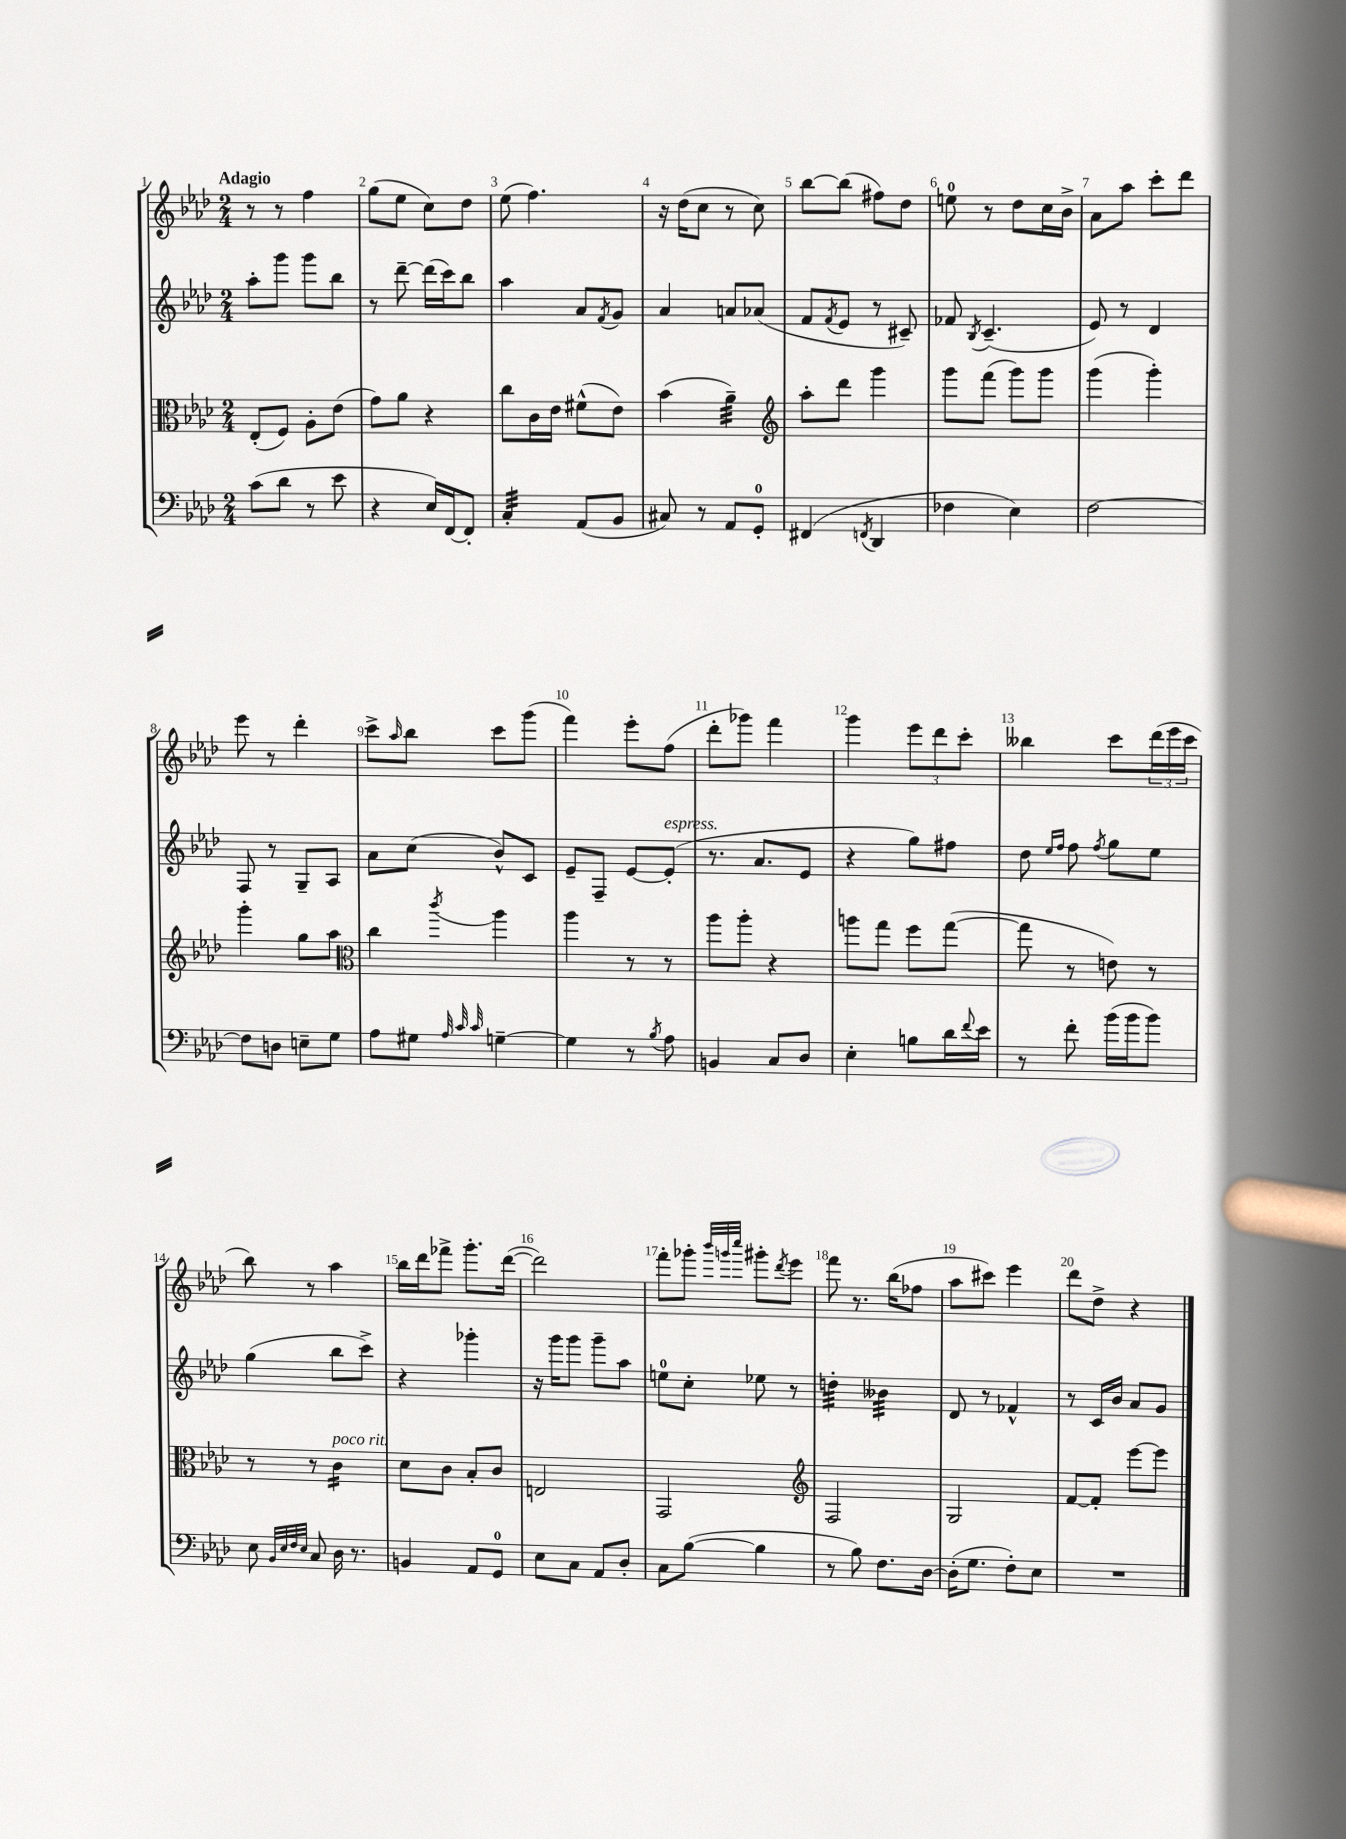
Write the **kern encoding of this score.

**kern	**kern	**kern	**kern
*staff4	*staff3	*staff2	*staff1
*clefF4	*clefC3	*clefG2	*clefG2
*k[b-e-a-d-]	*k[b-e-a-d-]	*k[b-e-a-d-]	*k[b-e-a-d-]
*M2/4	*M2/4	*M2/4	*M2/4
(8c\L	(8E-'/L	8aa-'\L	8r
8d-\J	8F/J)	8ggg\J	8r
8r	8A-'\L	8ggg\L	4ff\
8e-\	(8e-\J	8bb-\J	.
=	=	=	=
4r	8g\L)	8r	(8gg\L
.	8a-\J	[8ddd-~\	8ee-\J
16E-/LL)	4r	(16ddd-\]LL	8cc\L)
[16FF/J	.	16ccc\J)	.
8FF'/]J	.	8bb-\J	8dd-\J
=	=	=	=
4C'/	8cc\L	4aa-\	(8ee-\
.	16c\L	.	4.ff\)
.	16e-\JJ	.	.
(8AA-/L	(8f#^^\L	8a-/L	.
.	.	8qf/	.
8BB-/J	8e-\J)	8g/J	.
=	=	=	=
8C#/)	(4b-\	4a-/	16r
.	.	.	(16dd-\LK
8r	.	.	8cc\J
8AA-/L	4a-~\)	8a/L	8r
8GG'/J	.	(8a-/J	8cc\)
=	=	=	=
*	*clefG2	*	*
(4FF#/	8aa-'\L	8f/L	[8bb-\L
.	.	8qf/	.
.	8ddd-\J	8e-/J	(8bb-\]J
8qFF/	.	.	.
4DD-/	4ggg\	8r	8ff#\L)
.	.	8c#~/)	8dd-\J
=	=	=	=
4F-\	8ggg\L	8f-/	8ee\
.	.	8qB-/	.
.	(8fff\J	(4.c~/	8r
4E-\)	8ggg\L)	.	8dd-\L
.	8ggg\J	.	16cc\L
.	.	.	16b-^\JJ
=	=	=	=
[2F\	(4ggg\	8e-/)	8a-\L
.	.	8r	8aa-\J
.	4ggg'\)	4d-/	8ccc'\L
.	.	.	8ddd-\J
=	=	=	=
8F\]L	4ggg'\	8F/	8eee-\
8D\J	.	8r	8r
8E~\L	8gg\L	8G~/L	4ddd-'\
8G\J	8aa-\J	8A-/J	.
=	=	=	=
*	*clefC3	*	*
8A-\L	4cc\	8a-\L	8ccc^\L
.	.	.	16qqaa-/
8G#\J	.	(8cc\J	8bb-\J
32qqA-/	.	.	.
32qqc/	.	.	.
32qqc/	8qccc/	.	.
[4G~\	4aa-\	8b-^^/L)	8ccc\L
.	.	8c/J	(8ggg\J
=	=	=	=
4G\]	4aa-\	8e-~/L	4fff\)
.	.	8F~/J	.
8r	8r	[8e-/L	8eee-'\L
8qB-/	.	.	.
8A-\	8r	(8e-'/]J	(8ff\J
=	=	=	=
4BB/	8aa-\L	8.r	8ddd-'\L
.	8aa-'\J	.	8ggg-\J)
.	.	8.a-/L	.
8C/L	4r	.	4fff\
8D-/J	.	8e-/J	.
=	=	=	=
4E-'\	8aa\L	4r	4ggg\
.	8gg\J	.	.
8B\L	8ff\L	8gg\L)	12eee-\L
.	.	.	12ddd-\
16d-\L	([8gg\J	8ff#\J	.
.	.	.	12ccc'\J
8qqf/	.	.	.
16e-\JJ	.	.	.
=	=	=	=
8r	8gg\]	8dd-\	4bb--\
.	.	16qqee-/LL	.
.	.	16qqff/JJ	.
8f'\	8r	8ff\	.
.	.	8qff/	.
(16b-\LL	8e\)	8gg\L	8ccc\L
16b-\J	.	.	.
8b-\J)	8r	8ee-\J	(24ddd-\L
.	.	.	24eee-\
.	.	.	24ccc\JJ
=	=	=	=
8E-\	8r	(4gg\	8bb-\)
32qqBB-/LLL	.	.	.
32qqE-/	.	.	.
32qqF/	.	.	.
32qqE-/JJJ	.	.	.
8C/	8r	.	8r
16D-\	4c\	8bb-\L	4aa-\
8.r	.	.	.
.	.	8ccc^\J)	.
=	=	=	=
4BB/	8d-\L	4r	16bb-\LL
.	.	.	16ddd-\J
.	8c\J	.	8fff-^\J
8AA-/L	8B-'/L	4ggg-'\	8.ggg'\L
8GG/J	8c/J	.	.
.	.	.	([16ddd-\Jk
=	=	=	=
8E-\L	2E/	16r	2ddd-\])
.	.	16ggg\LK	.
8C\J	.	8ggg\J	.
8AA-/L	.	8ggg~\L	.
8D-'/J	.	8aa-\J	.
=	=	=	=
8C\L	2GG/	8ee\L	8fff'\L
([8B-\J	.	8cc'\J	8ggg-'\J
.	.	.	32qqbbb-/LLL
.	.	.	32qqggg/
.	.	.	32qqcccc/JJJ
4B-\]	.	8ee-\	8ggg#'\L
.	.	.	8qddd-/
.	.	8r	8eee-\J
=	=	=	=
*	*clefG2	*	*
8r	2F/	4dd'\	8fff\
8B-\)	.	.	8.r
8.F\L	.	4b--\	.
.	.	.	(16bb-\LK
.	.	.	8ff-\J
[16D-\Jk	.	.	.
=	=	=	=
(16D-'\]LK	2G/	8d-/	8aa-\L
8.G\J	.	.	.
.	.	8r	8ccc#\J)
8F'\L)	.	4f-^^/	4eee-\
8E-\J	.	.	.
=	=	=	=
2r	[8f/L	8r	8ddd-\L
.	8f'/]J	16c/LL	8dd-^\J
.	.	16b-/JJ	.
.	[8eee-\L	8a-/L	4r
.	8eee-\]J	8g/J	.
==	==	==	==
*-	*-	*-	*-
